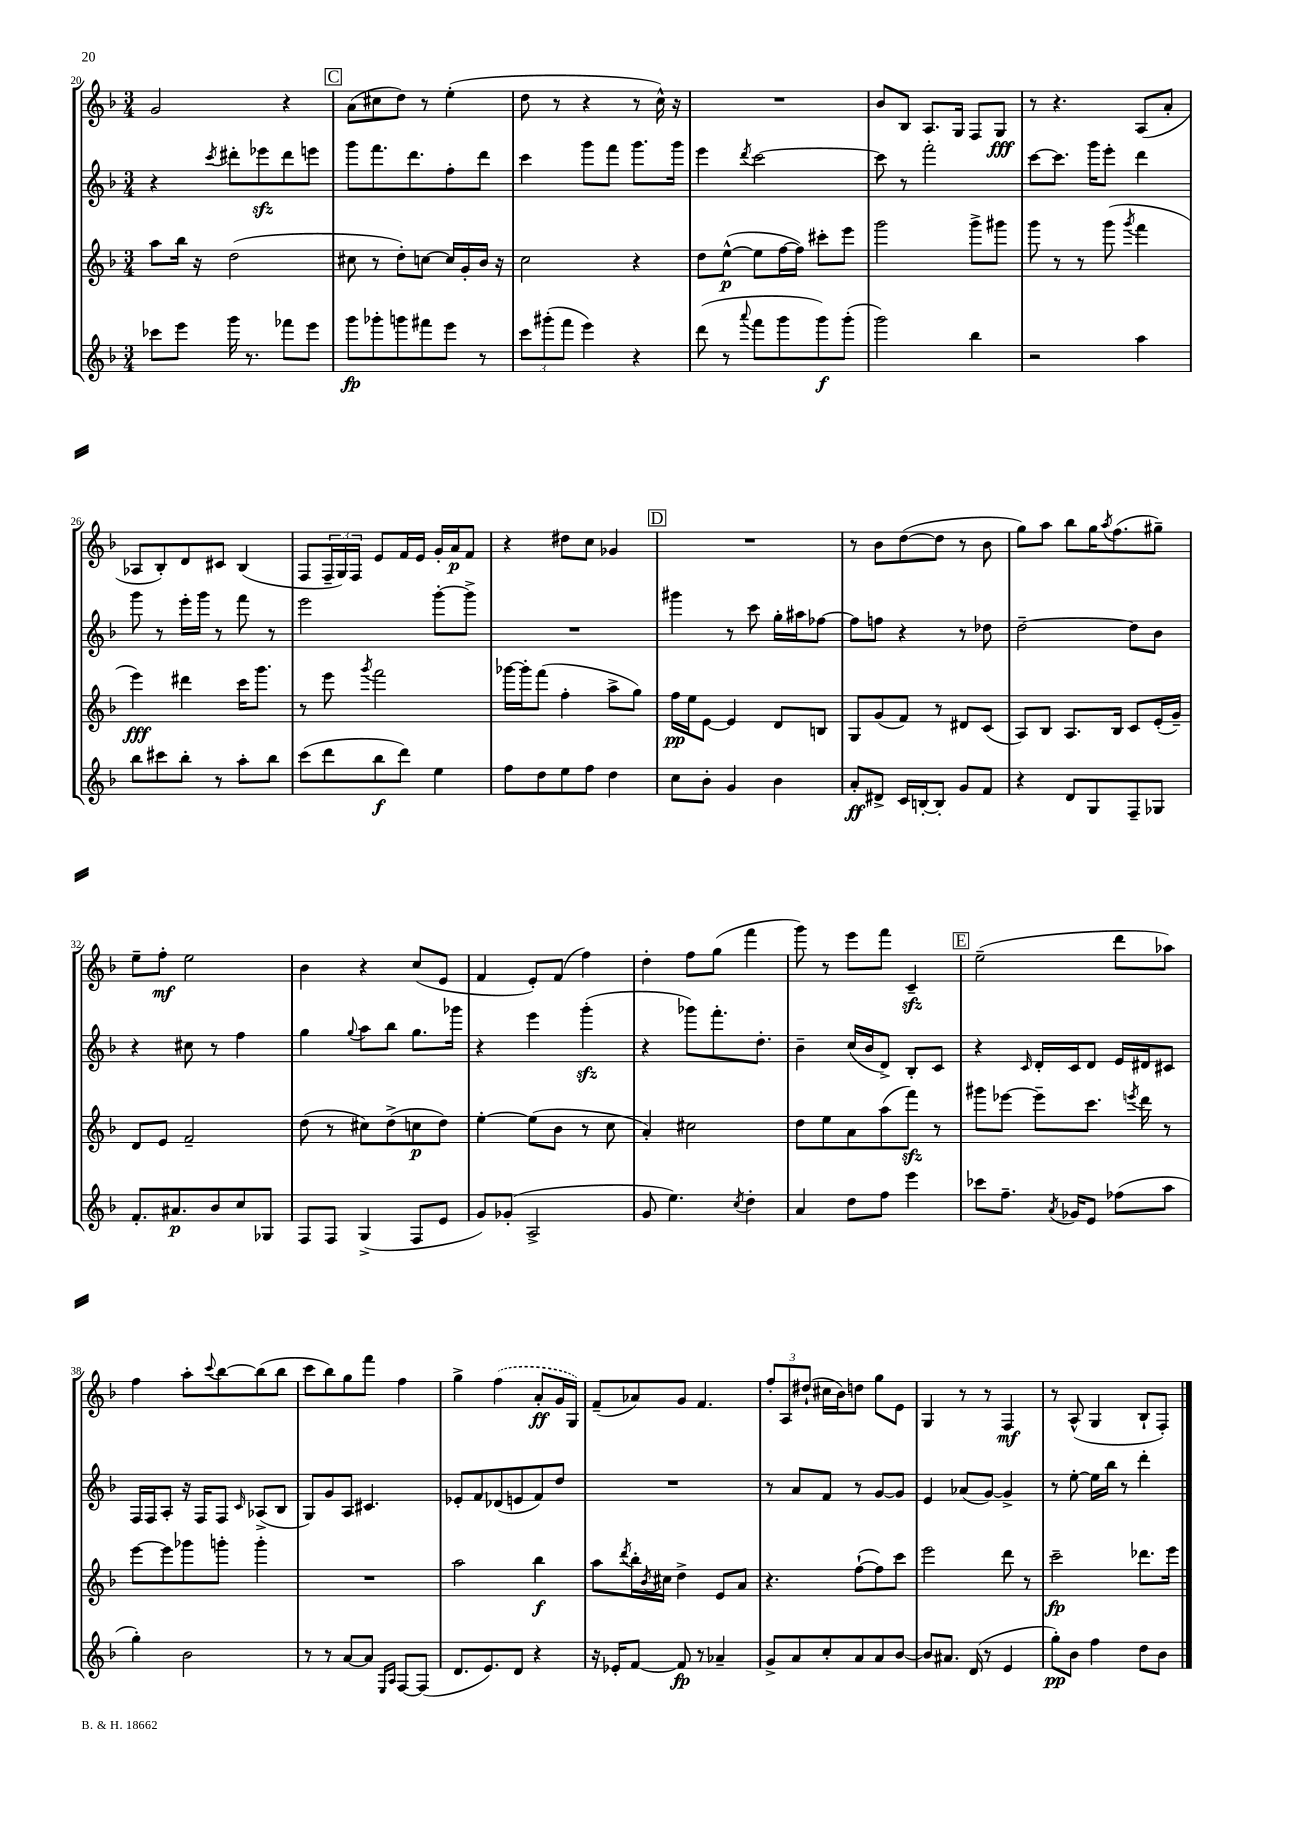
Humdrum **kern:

**kern	**kern	**kern	**kern
*staff4	*staff3	*staff2	*staff1
*clefG2	*clefG2	*clefG2	*clefG2
*k[b-]	*k[b-]	*k[b-]	*k[b-]
*M3/4	*M3/4	*M3/4	*M3/4
8ccc-	8aa	4r	2g
8eee	16bb-	.	.
.	16r	.	.
.	.	8qccc	.
16ggg	(2dd	8ddd#'	.
8.r	.	.	.
.	.	8eee-	.
8fff-	.	8ddd#	4r
8eee	.	8eee	.
=	=	=	=
8ggg	8cc#	8ggg	(8a
8ggg-'	8r	8.fff	8cc#
8ggg	8dd')	.	8dd)
.	.	8.ddd	.
8fff#	[8cc	.	8r
8eee	16cc]	8ff'	(4ee'
.	16g'	.	.
8r	16b-	8ddd	.
.	16r	.	.
=	=	=	=
12ccc	2cc	4ccc	8dd
(12ggg#'	.	.	.
.	.	.	8r
12fff	.	.	.
4eee)	.	8ggg	4r
.	.	8fff	.
4r	4r	8.ggg	8r
.	.	.	16cc^^)
.	.	16ggg	16r
=	=	=	=
(8ddd	8dd	4eee	2.r
8r	([8ee^^	.	.
8qqaaa	.	8qddd	.
8fff	8ee]	[2ccc	.
8ggg	[16ff	.	.
.	16ff])	.	.
8ggg)	8ccc#'	.	.
(8ggg'	8eee	.	.
=	=	=	=
2ggg)	2ggg	8ccc]	8b-
.	.	8r	8B-
.	.	2fff'	8.A
.	.	.	16G
4bb-	8ggg^	.	8F
.	8ggg#	.	8G
=	=	=	=
2r	8ggg	[8ccc	8r
.	8r	8.ccc]	4.r
.	8r	.	.
.	.	16ggg	.
.	(8ggg	8eee'	.
.	8qggg	.	.
4aa	4fff	4ddd	(8A
.	.	.	8a'
=	=	=	=
8bb-	4eee)	8ggg	8A-
8ccc#	.	8r	8B-')
8bb-'	4ddd#	16eee'	8d
.	.	16ggg	.
8r	.	8r	8c#
8aa'	16ccc	8fff	(4B-
.	8.ggg	.	.
8bb-	.	8r	.
=	=	=	=
(8ccc	8r	2eee	8F
8ddd	8eee	.	24F~
.	.	.	24G)
.	.	.	24F
.	8qggg	.	.
8bb-	2fff	.	8e
8ddd)	.	.	16f
.	.	.	16e
4ee	.	[8ggg'	16g'
.	.	.	16a
.	.	8ggg^]	8f
=	=	=	=
8ff	[16ggg-	2.r	4r
.	16ggg-']	.	.
8dd	(8fff	.	.
8ee	4ff'	.	8dd#
8ff	.	.	8cc
4dd	8aa^	.	4g-
.	8gg)	.	.
=	=	=	=
8cc	16ff	4ggg#	2.r
.	16ee	.	.
8b-'	[8e	.	.
4g	4e]	8r	.
.	.	8ccc	.
4b-	8d	16gg'	.
.	.	16aa#	.
.	8B	[8ff-	.
=	=	=	=
8a'	8G	8ff-]	8r
8d#^	(8g	8ff	8b-
16c	8f)	4r	([8dd
[16B'	.	.	.
8B']	8r	.	8dd]
8g	8d#	8r	8r
8f	(8c	8dd-	8b-
=	=	=	=
4r	8A)	[2dd~	8gg)
.	8B-	.	8aa
8d	8.A	.	8bb-
8G	.	.	16gg
.	.	.	8qaa
.	16B-	.	(8.ff
8F~	8c	8dd]	.
8G-	(16e'	8b-	8gg#~)
.	16g~)	.	.
=	=	=	=
8.f'	8d	4r	8ee~
.	8e	.	8ff'
8.a#	.	.	.
.	2f~	8cc#	2ee
8b-	.	8r	.
8cc	.	4ff	.
8G-	.	.	.
=	=	=	=
8F	(8dd	4gg	4b-
8F	8r	.	.
.	.	8qqgg	.
(4G^	8cc#)	8aa	4r
.	(8dd^	8bb-	.
8F	8cc	8.gg	(8cc
8e	8dd)	.	8e
.	.	16ggg-	.
=	=	=	=
8g)	[4ee'	4r	4f
(8g-'	.	.	.
2A^	(8ee]	4eee	8e')
.	8b-	.	(8f
.	8r	(4ggg'	4ff)
.	8cc	.	.
=	=	=	=
8g	4a')	4r	4dd'
4.ee)	.	.	.
.	2cc#	8ggg-)	8ff
.	.	8.fff'	(8gg
8qcc	.	.	.
4dd'	.	.	4fff
.	.	8.dd'	.
=	=	=	=
4a	8dd	4b-~	8ggg)
.	8ee	.	8r
8dd	8a	(16cc	8eee
.	.	16b-	.
8ff	(8aa	8d^)	8fff
4eee	8fff)	8B-'	4c~
.	8r	8c	.
=	=	=	=
8ccc-	8ggg#	4r	(2ee~
8.ff~	[8eee-	.	.
.	.	16qqc	.
.	8eee-~]	16d'	.
8qa	.	.	.
16g-	.	16c	.
8e	8.ccc	8d	.
(8ff-	.	16e	8ddd
.	8qeee	.	.
.	16ddd	16d#	.
8aa	8r	8c#	8aa-)
=	=	=	=
4gg')	[8eee	16F	4ff
.	.	16F	.
.	8eee]	8A'	.
2b-	8ggg-	16r	8aa'
.	.	16F	.
.	.	.	8qqccc
.	8ggg'	8F	[8bb-
.	.	16qqc	.
.	4ggg'	(8A-^	(8bb-]
.	.	8B-	8bb-
=	=	=	=
8r	2.r	8G)	8ccc
8r	.	8g	8bb-)
[8a	.	8A	8gg
8a]	.	4.c#	8fff
16qqE	.	.	.
16qqA	.	.	.
[8F	.	.	4ff
(8F]	.	.	.
=	=	=	=
8.d	2aa	8e-'	4gg^
.	.	8f	.
8.e)	.	.	.
.	.	(8d-	(4ff
8d	.	8e	.
4r	4bb-	8f)	8a'
.	.	8dd	16g
.	.	.	16G)
=	=	=	=
16r	8aa	2.r	(8f~
16e-'	.	.	.
.	8qddd	.	.
[8f	16bb-'	.	8a-)
.	8qb-	.	.
.	16cc#	.	.
8f]	4dd^	.	8g
8r	.	.	4.f
4a-~	8e	.	.
.	8a	.	.
=	=	=	=
8g^	4.r	8r	12ff'
.	.	.	12A
8a	.	8a	.
.	.	.	(12dd#`
8cc'	.	8f	16cc#
.	.	.	16b-)
8a	([8ff`	8r	8dd
8a	8ff])	[8g	8gg
[8b-	8ccc	8g]	8e
=	=	=	=
8b-]	2eee	4e	4G
8.a#	.	.	.
.	.	(8a-	8r
(16d	.	.	.
8r	.	[8g)	8r
4e	8ddd	4g^]	4F
.	8r	.	.
=	=	=	=
8gg')	2ccc~	8r	8r
8b-	.	[8ee'	(8A^^
4ff	.	16ee]	4G
.	.	16bb-	.
.	.	8r	.
8dd	8.ddd-	4ddd'	8B-`
8b-	.	.	8F')
.	16eee	.	.
==	==	==	==
*-	*-	*-	*-
